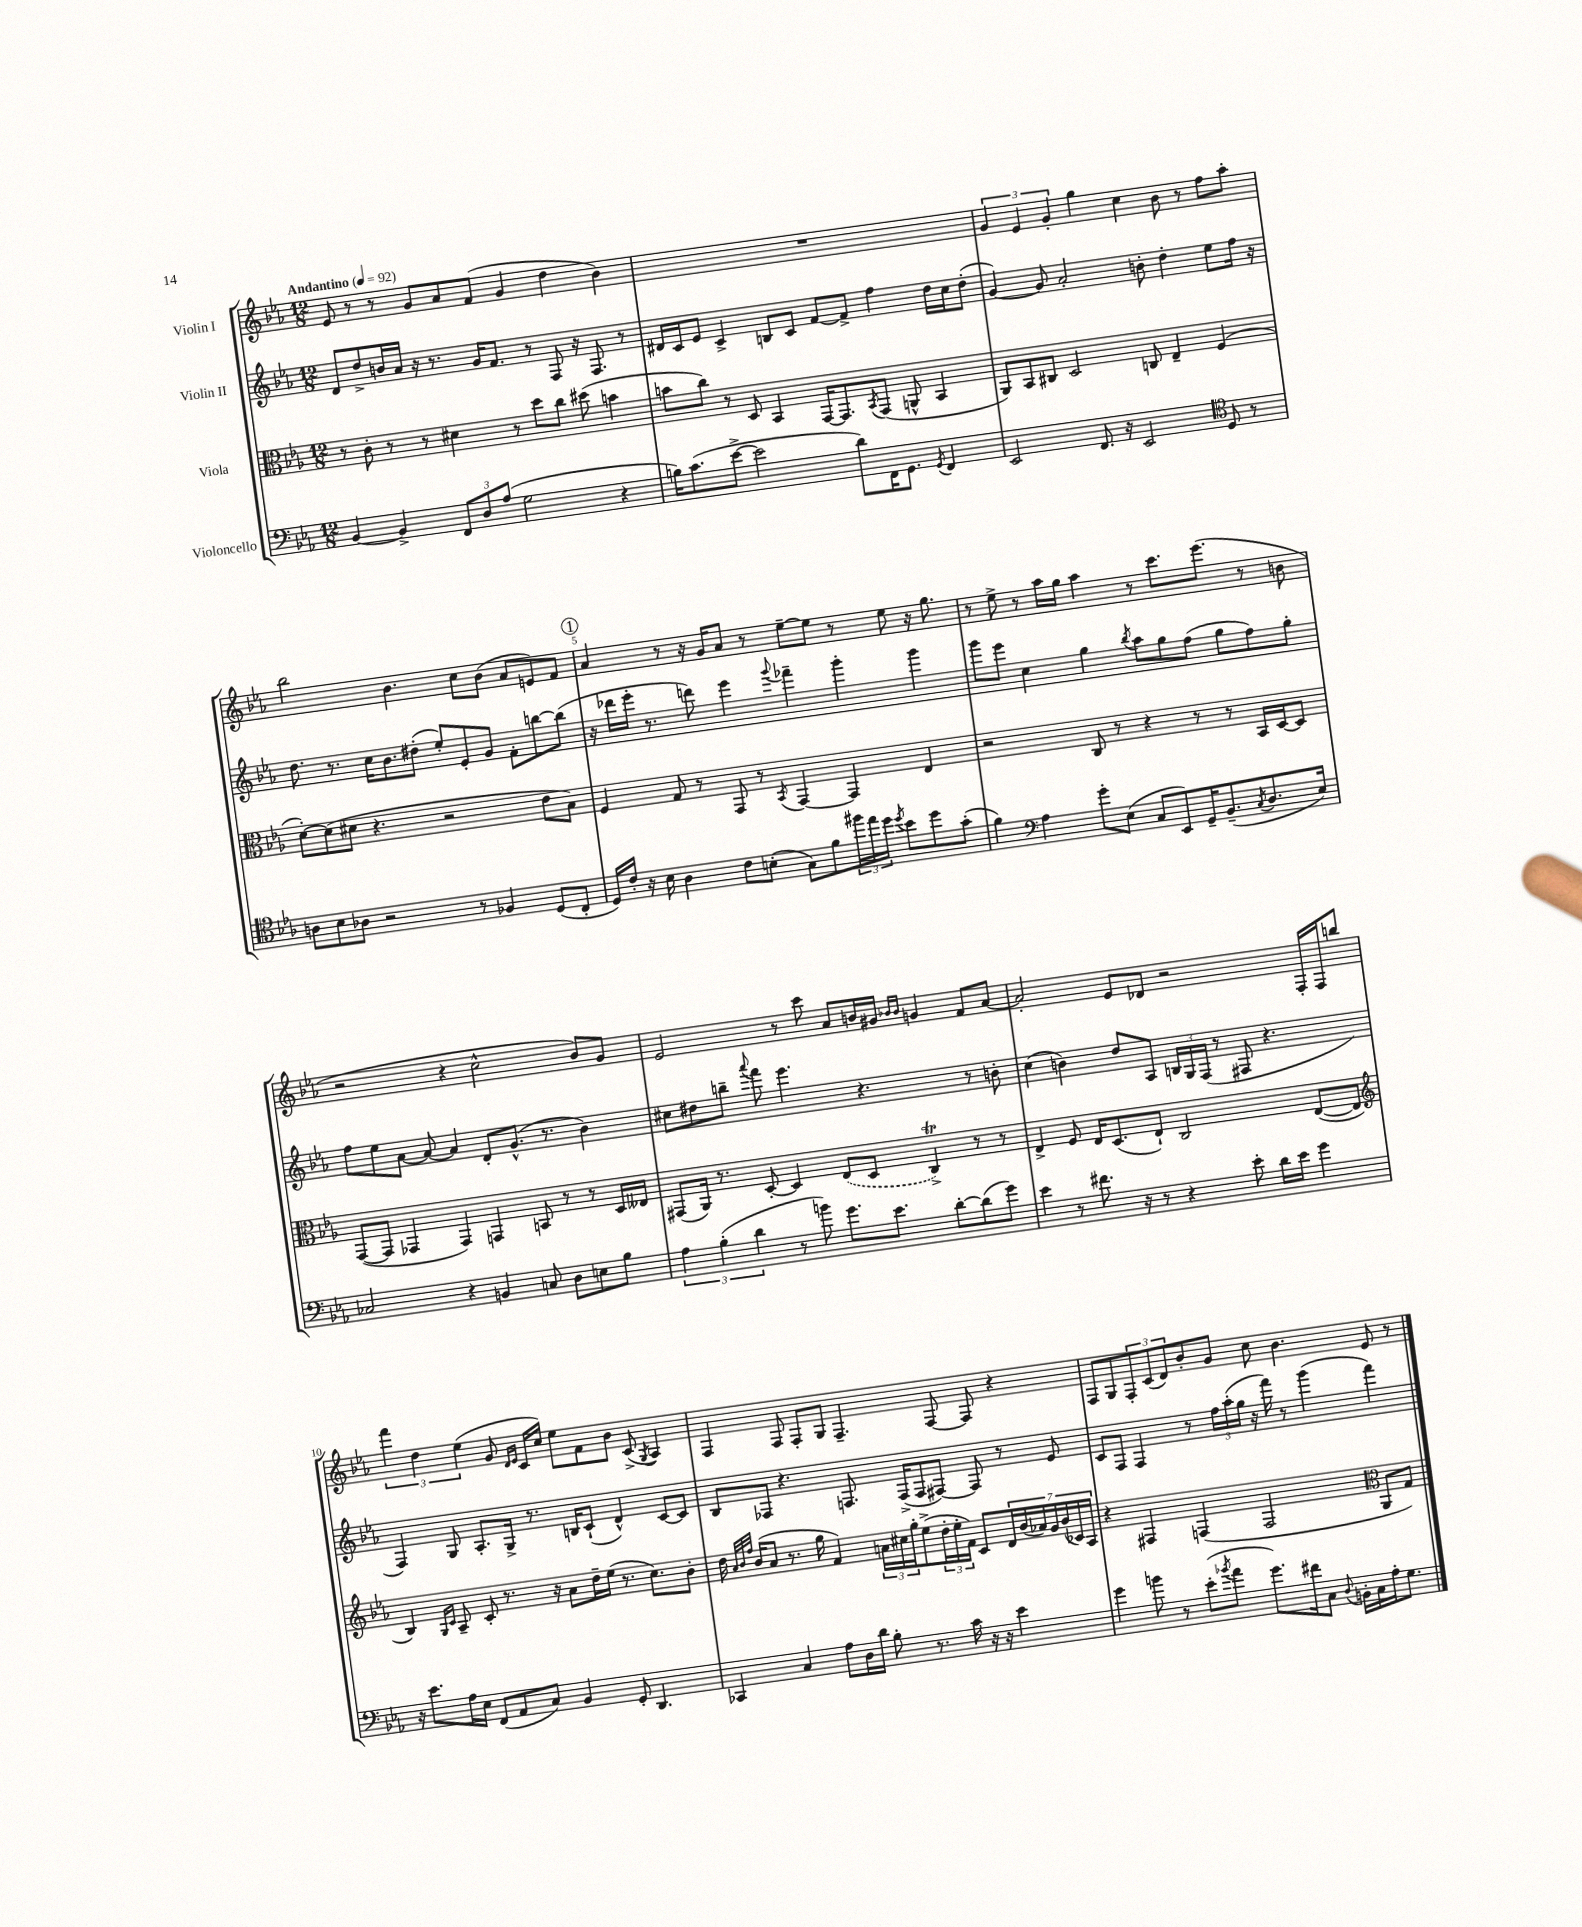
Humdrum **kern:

**kern	**kern	**kern	**kern
*staff4	*staff3	*staff2	*staff1
*clefF4	*clefC3	*clefG2	*clefG2
*k[b-e-a-]	*k[b-e-a-]	*k[b-e-a-]	*k[b-e-a-]
*M12/8	*M12/8	*M12/8	*M12/8
*MM92	*MM92	*MM92	*MM92
[4BB-	8r	8d	8e-
.	8c'	8dd^	8r
4BB-^]	8r	16b	8r
.	.	16a-	.
.	8r	16r	8g
.	.	8.r	.
12FF	4d#	.	8a-
12D	.	.	.
.	.	16g	(8f
(12A-	.	.	.
.	.	8.f	.
2G	8r	.	4g
.	8dd	8r	.
.	8cc	8F	4dd
.	(8dd#	16r	.
.	.	8.F	.
4r	4b	.	4b-)
.	.	8r	.
=	=	=	=
16B)	8b	16d#	1.r
(8.c	.	16c	.
.	8cc)	8e-	.
[8e-^	8r	4c^	.
2e-]	8D	.	.
.	4BB-	8B	.
.	.	8c	.
.	[16GG	[8f	.
.	8.GG]	.	.
8d)	.	8f^]	.
.	8qBB-	.	.
16FF	(8GG	4ff	.
8.GG	.	.	.
.	8AA^^	.	.
8qGG	.	.	.
4FF	4BB-	16dd	.
.	.	16cc	.
.	.	(8dd'	.
=	=	=	=
2EE-	8AA-)	[4g)	6g
.	8BB-	.	.
.	.	.	6e-
.	8C#	8g]	.
.	.	.	6g'
.	2D	2a-'	.
8.FF	.	.	4gg
16r	.	.	.
2EE-	.	.	4cc
.	8C	8b'	.
.	4E-~	4dd'	8b-
.	.	.	8r
*clefC4	*	*	*
8D	(4F	8ee-	8ff
8r	.	16ff	8aa-'
.	.	16r	.
=	=	=	=
8A	[8d')	8.dd	2bb-
8B-	(8d]	.	.
.	.	8.r	.
8A-	8d#	.	.
2r	4.r	16cc	.
.	.	8.b-	.
.	.	.	4.b-
.	.	(8dd#'	.
.	2r	8ee-')	.
8r	.	8e-'	8cc
4F-	.	8g	(8b-
.	.	8f'	8a-
(8D	8e-	[8bb	8e)
8C'	8B-)	(8bb]	8f
=	=	=	=
16D)	4F	16r	4a-
16c'	.	16ddd-	.
16r	.	16eee-'	.
16B-	.	8.r	.
4A-	8G	.	8r
.	8r	8ddd)	16r
.	.	.	16g
8c	8GG	4eee-	8a-
(8B'	8r	.	8r
.	8qBB-	8qqggg	.
8G)	[4GG	4fff-~	[8ee-~
8f	.	.	8ee-]
24ff#	4GG]	4ggg'	8r
24ee-	.	.	.
24dd	.	.	.
8qdd	.	.	.
8b-	.	.	8ee-
8dd	4E-	4ggg	16r
.	.	.	8.gg
(8g'	.	.	.
=	=	=	=
4f)	2r	8ggg	8r
.	.	8eee-	8ee-^
*clefF4	*	*	*
4A-	.	4cc	8r
.	.	.	16aa-
.	.	.	16gg
8g'	8C	4gg	4aa-
(8E-	8r	.	.
.	.	8qbb-	.
8C	4r	8aa-	8r
8EE-)	.	8gg	8.ccc
16GG~	8r	(8ff	.
(8.BB-~	.	.	(8.eee-
.	8r	8gg	.
8qC	.	.	.
8.D	16BB-	8ff)	8r
.	[16D	.	.
.	8D]	8gg'	8b
16E-)	.	.	.
=	=	=	=
2C-	([8GG	8ff	2r
.	8GG]	8ee-	.
.	4GG-	[8a-	.
.	.	8a-_	.
4r	4GG-)	4a-]	4r
4BB	4GG	8d'	2cc^^
.	.	(8.g^^	.
8C	8BB	.	.
.	.	8.r	.
8D	8r	.	.
8E	8r	4b-)	8b-)
8B-	16D	.	8g
.	16E--	.	.
=	=	=	=
6A-	(8GG#	8cc#	2e-
.	16AA-)	8dd#	.
(6B-'	.	.	.
.	8.r	.	.
.	.	8bb~	.
6d	.	.	.
.	.	8qqaaa-	.
.	[8D'	8fff	.
8r	4D]	4.eee-	8r
8b)	.	.	8ccc
8.g	(8E-	.	8a-
.	8D	4.r	16b
8.e-	.	.	16g#
.	.	.	16qqb-
.	.	.	16qqb-
.	4C^)	.	4g
[8d'	.	.	.
(8d]	8r	8r	8f
8g)	8r	8b'	[8a-
=	=	=	=
4e-	4E-^	(4cc	2a-']
8r	8F	4b)	.
8.f#	16E-	.	.
.	(8.D	.	.
.	.	8dd	8e-
16r	.	.	.
8r	8E-`)	8A-	8d-
4r	2C	24B	2r
.	.	24G	.
.	.	(24F	.
.	.	8r	.
8e-'	.	8F#	.
16d	.	4.r	.
16e-	.	.	.
4g	([8E-	.	16F'
.	.	.	16F
.	8E-]	.	8bb
=	=	=	=
*	*clefG2	*	*
16r	4B-)	4F)	6fff
8.e-	.	.	.
.	.	.	6dd
.	16qqG	.	.
.	16qqc	.	.
16A-	8A-~	8G	.
16E-	.	.	.
.	.	.	(6ee-
(8FF	8c'	8.A-'	.
8AA-	8.r	.	8g
.	.	16G^	.
.	.	.	16qqd
.	.	.	16qqe-
8C)	.	8.r	16c
.	16r	.	16cc)
4BB-	8a-	.	8ee-
.	.	16B	.
.	16dd~	(8c`	8f
.	(16ee-	.	.
8GG'	8.r	4d^^)	8b-
4.DD	.	.	(8c^
.	8.cc)	.	.
.	.	.	8qG
.	.	[8c	4A-)
.	8b-'	8c]	.
=	=	=	=
4CC-	16dd	8B-	4F
.	32qqa-	.	.
.	32qqb-	.	.
.	32qqff	.	.
.	(16b-	.	.
.	8a-	8F-	.
4C	8.r	4.r	8F
.	.	.	8F'
.	16gg	.	.
8A-	4f)	.	8G
16D	.	8.F	4.F~
16d	.	.	.
8B-'	24a	.	.
.	24cc#	.	.
.	.	(16F^	.
.	24gg'	.	.
8.r	(8ee-^	8F	.
.	24dd'	[8F#)	[8F
.	24ee-'	.	.
16c	.	.	.
.	24f)	.	.
16r	8c	8F#]	8F]
16r	.	.	.
4e-	28d	8r	4r
.	(28b-	.	.
.	28a-)	.	.
.	28g	.	.
.	.	8e-	.
.	(28b-	.	.
.	28c-)	.	.
.	28A-	.	.
=	=	=	=
4g	4r	8c	8F
.	.	8F	8G
8b	4F#	4F	12F'
.	.	.	(12c
8r	.	.	.
.	.	.	12d)
(8e-'	(4F	8r	8b-'
8qb-	.	.	.
8a-	.	24ff	8g
.	.	(24aa-'	.
.	.	24gg	.
8.g)	2F	16r	8cc
.	.	16fff)	.
.	.	8r	4.b-
16f#	.	.	.
8C	.	(4ggg	.
8qqD	.	.	.
16BB'	.	.	.
16C	.	.	.
*	*clefC3	*	*
16A-'	8AA-	4fff)	8e-
8.G	.	.	.
.	8G)	.	8r
==	==	==	==
*-	*-	*-	*-
